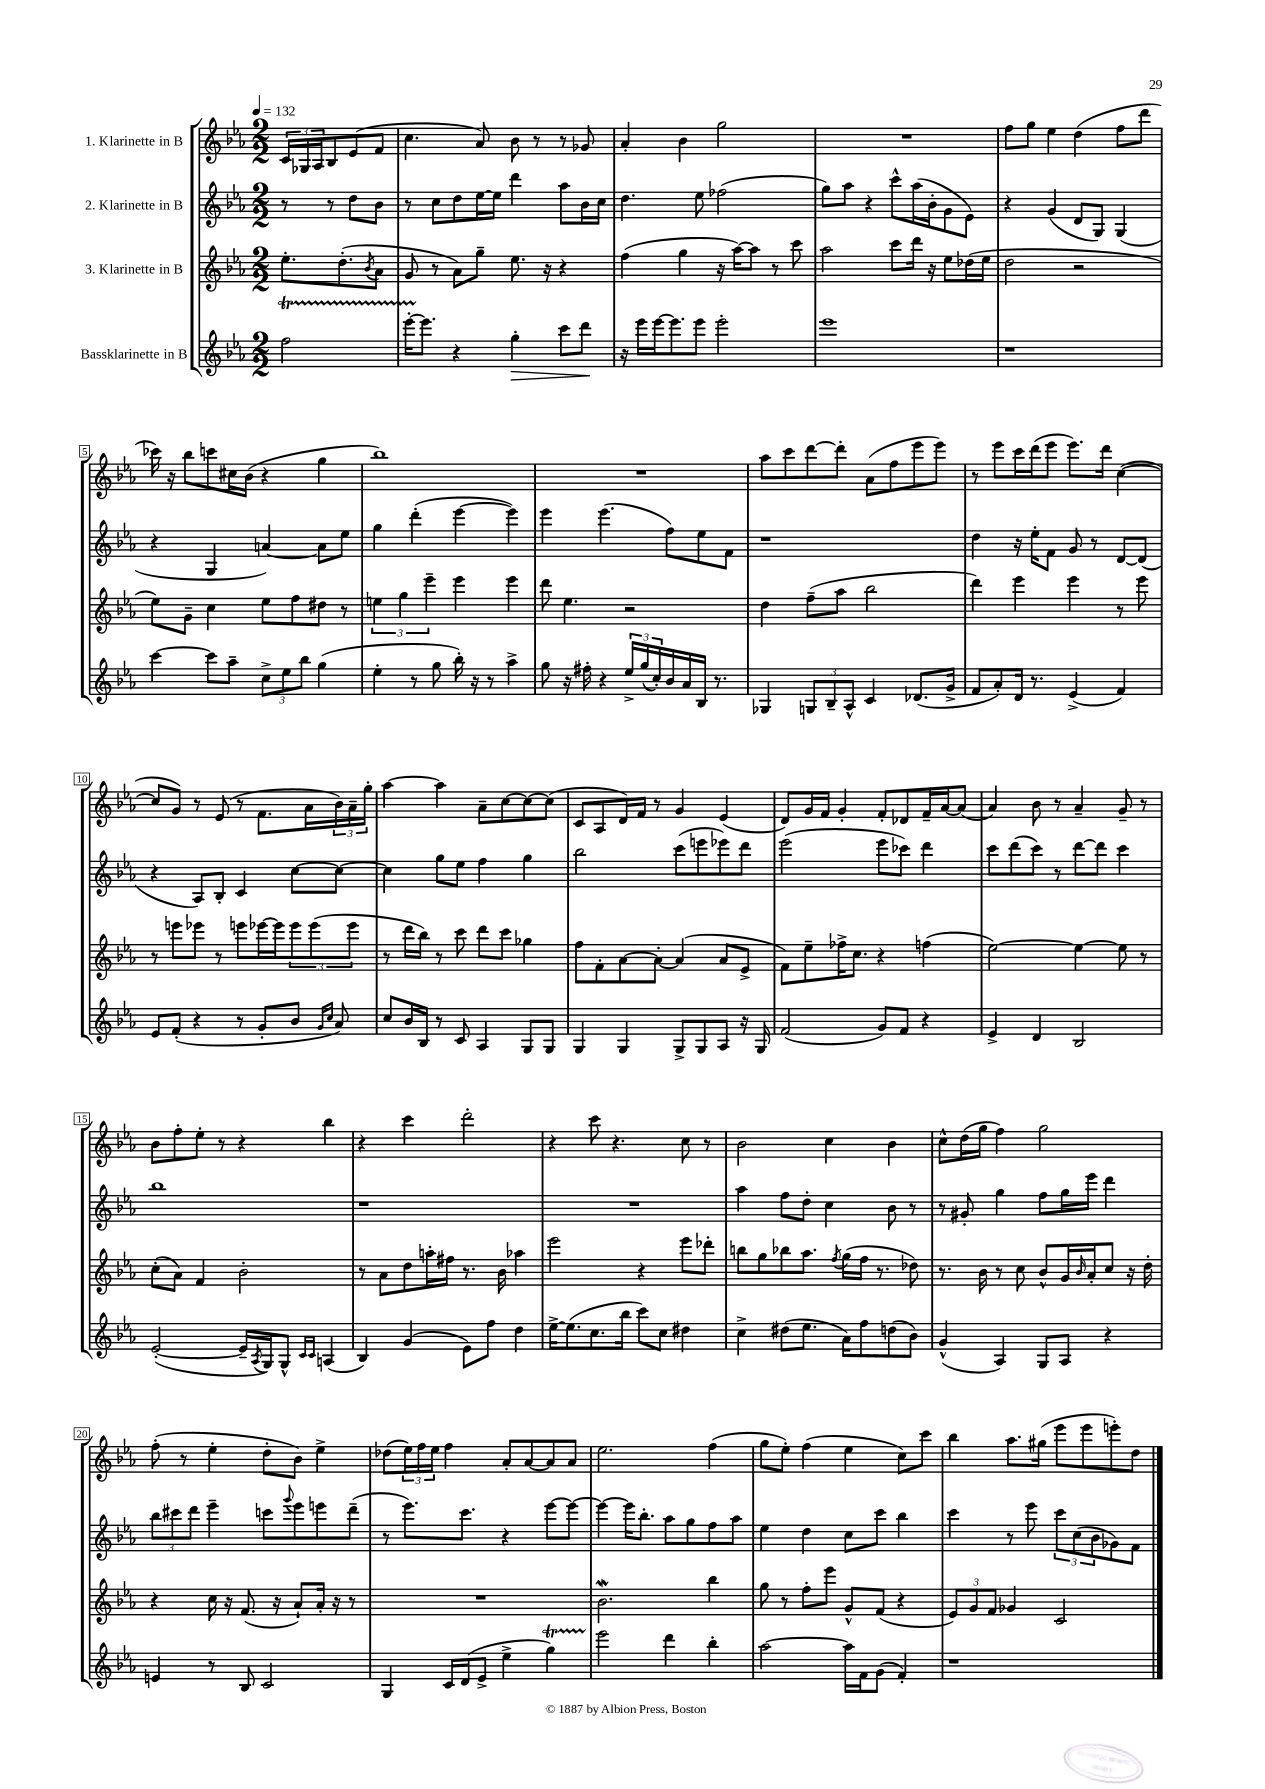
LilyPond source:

<<
\new StaffGroup <<
\new Staff = "s0" \with { instrumentName = "1. Klarinette in B" } {
    \clef treble \key ees \major \numericTimeSignature \time 2/2 \partial 2 \tempo 4 = 132
    \tuplet 3/2 { c'16 ges16 aes16 } bes8 ees'8( f'8 |
    c''4. aes'8) bes'8 r8 r8 ges'8 |
    aes'4-. bes'4 g''2 |
    R1 |
    f''8 g''8 ees''4 d''4( f''8 d'''8 |
    ces'''16) r16 bes''8 c'''8 cis''16 bes'16( r4 g''4 |
    bes''1) |
    R1 |
    aes''8 c'''8 d'''8~ d'''8-. aes'8( f''8 ees'''8 ees'''8) |
    r8 ees'''8 c'''16 d'''16( ees'''8 ees'''8.) d'''16 c''4~( |
    c''8 g'8) r8 ees'8( r8 f'8. aes'16 \tuplet 3/2 { bes'16) aes'16-- g''16-. } |
    aes''4~ aes''4 aes'8-- c''8~ c''8~ c''8( |
    c'8 aes8 d'16) f'16 r8 g'4 ees'4( |
    d'8) g'16 f'16 g'4-. f'8-. des'8 f'16-- aes'16~ aes'8( |
    aes'4) bes'8 r8 aes'4-- g'8-- r8 |
    bes'8 f''8-. ees''8-. r8 r4 bes''4 |
    r4 c'''4 d'''2-. |
    r4 c'''8 r4. c''8 r8 |
    bes'2 c''4 bes'4 |
    c''8-^ d''16( g''16 f''4) g''2 |
    f''8-.( r8 ees''4-. d''8-. bes'8) ees''4-> |
    des''8( \tuplet 3/2 { ees''16) f''16 ees''16 } f''4 aes'8-. aes'8~ aes'8 aes'8 |
    ees''2. f''4( |
    g''8 ees''8-.) f''4( ees''4 c''8) c'''8 |
    bes''4 aes''8. gis''16( ees'''8 ees'''8 e'''8-.) d''8 \bar "|." |
}
\new Staff = "s1" \with { instrumentName = "2. Klarinette in B" } {
    \clef treble \key ees \major \numericTimeSignature \time 2/2 \partial 2
    r8 r8 d''8 bes'8 |
    r8 c''8 d''8 ees''16~ ees''16 d'''4 aes''8 bes'16 c''16 |
    d''4. ees''8 fes''2( |
    g''8) aes''8 r4 c'''8-^ aes''16( bes'16-. g'8 ees'8) |
    r4 g'4( d'8 g8) g4( |
    r4 g4 a'4~) a'8 ees''8 |
    g''4 d'''4-.( ees'''4~ ees'''4) |
    ees'''4 ees'''4.( f''8) ees''8 f'8 |
    r1 |
    d''4 r16 ees''16-. f'8 g'8 r8 d'8~ d'8( |
    r4 aes8) bes8-. c'4 c''8~ c''8~ |
    c''4 g''8 ees''8 f''4 g''4 |
    bes''2 c'''8( e'''8 ees'''8) d'''8 |
    ees'''2( ees'''8 ces'''8) d'''4 |
    c'''8 d'''8( c'''8) r8 d'''8~ d'''8 c'''4 |
    bes''1 |
    r1 |
    R1 |
    aes''4 f''8 d''8-. c''4 bes'8 r8 |
    r8 gis'8-. g''4 f''8 g''16 ees'''16 d'''4 |
    \tuplet 3/2 { bes''8 cis'''8 d'''8 } ees'''4-- c'''8 \appoggiatura { g'''8 } ees'''8 e'''8 d'''8--( |
    r8 ees'''8.) c'''8. r4 ees'''8~ ees'''8~ |
    ees'''4~ ees'''16 bes''8.-. aes''8 g''8 f''8 aes''8 |
    ees''4 d''4 c''8 c'''8 bes''4 |
    c'''4 r8 ees'''8 \tuplet 3/2 { c'''8 c''8( bes'8 } ges'8) f'8 \bar "|." |
}
\new Staff = "s2" \with { instrumentName = "3. Klarinette in B" } {
    \clef treble \key ees \major \numericTimeSignature \time 2/2 \partial 2
    ees''8.-. d''8.-.( \acciaccatura { bes'8 } aes'8 |
    g'8 r8 aes'8) g''8-- ees''8. r16 r4 |
    f''4( g''4 r16 aes''16~) aes''8 r8 c'''8 |
    aes''2 c'''8 d'''16 r16 ees''8 des''16( ees''16 |
    d''2 r2 |
    ees''8) g'8-- c''4 ees''8 f''8 dis''8 r8 |
    \tuplet 3/2 { e''4 g''4 ees'''4-- } ees'''4 ees'''4 |
    d'''8 ees''4. r2 |
    d''4 f''8--( aes''8 bes''2 |
    d'''4) ees'''4 ees'''4 r8 ees'''8 |
    r8 e'''8 ees'''8 r8 e'''8 ees'''16~ ees'''16 \tuplet 3/2 { ees'''8 ees'''8( ees'''8 } |
    r8 d'''16 bes''16) r8 c'''8 d'''8 c'''8 ges''4 |
    f''8 f'8-. aes'8~ aes'8~-. aes'4( aes'8 ees'8-> |
    f'8) ees''8-- fes''16-> c''8. r4 f''4( |
    ees''2~) ees''4~ ees''8 r8 |
    c''8-.( aes'8) f'4 bes'2-. |
    r8 aes'8 d''8 a''16-. fis''16 r8. bes'16 aes''4 |
    ees'''2 r4 ees'''8 des'''8-. |
    b''8 g''8 bes''8 aes''8. \acciaccatura { f''8 } g''16( f''16 r8. des''8) |
    r8. bes'16 r8 c''8 bes'8-^ g'16 \grace { bes'16 } aes'16-. c''8 r16 d''16-. |
    r4 c''16 r16 f'8.( r16 aes'8-!) aes'16-. r16 r8 |
    R1 |
    bes'2.\mordent bes''4 |
    g''8 r8 f''8-. ees'''8 g'8-^ f'8( r4 |
    \tuplet 3/2 { ees'8) g'8 f'8 } ges'4 c'2 \bar "|." |
}
\new Staff = "s3" \with { instrumentName = "Bassklarinette in B" } {
    \clef treble \key ees \major \numericTimeSignature \time 2/2 \partial 2
    f''2\startTrillSpan |
    ees'''16~-. ees'''8.\stopTrillSpan r4 g''4-.\> c'''8 d'''8\! |
    r16 ees'''16 ees'''16~ ees'''8. ees'''8 ees'''2-. |
    ees'''1 |
    r1 |
    c'''4~ c'''8 aes''8-- \tuplet 3/2 { c''8-> ees''8 bes''8 } g''4( |
    ees''4-. r8 g''8 bes''16-.) r16 r8 aes''4-> |
    g''8 r16 fis''16-. r4 \tuplet 3/2 { ees''16-> g''16( c''16-.) } bes'16 aes'16 bes16 r8. |
    ges4 \tuplet 3/2 { g8 bes8-- aes8-^ } c'4 des'8.( g'16-> |
    f'8 aes'8-.) d'16 r8. ees'4->( f'4) |
    ees'8 f'8-.( r4 r8 g'8-. bes'8 \grace { g'16 c''16 } aes'8) |
    c''8 bes'16 bes16 r8 c'8 aes4 g8 g8 |
    g4 g4 g8-> g8 aes8 r16 g16 |
    f'2( g'8) f'8 r4 |
    ees'4-> d'4 bes2 |
    ees'2~-.( ees'16-- \acciaccatura { aes8 } g16) g8-^ \grace { c'16 c'16 } a4( |
    bes4) g'4( ees'8) f''8 d''4 |
    ees''16~-> ees''8.( c''8. bes''16 c'''8) c''8 dis''4 |
    c''4-> dis''8( ees''8. aes'16) f''8 d''8( bes'8) |
    g'4-^( aes4) g8 aes8 r4 |
    e'4 r8 bes8 c'2 |
    g4 c'16 d'16( ees'8-> ees''4-> g''4\startTrillSpan) |
    ees'''2\stopTrillSpan d'''4 bes''4-. |
    aes''2~ aes''16 f'16 g'8( f'4-.) |
    r1 \bar "|." |
}
>>
>>
\layout { \context { \Score \override BarNumber.stencil = #(make-stencil-boxer 0.1 0.3 ly:text-interface::print) } }
